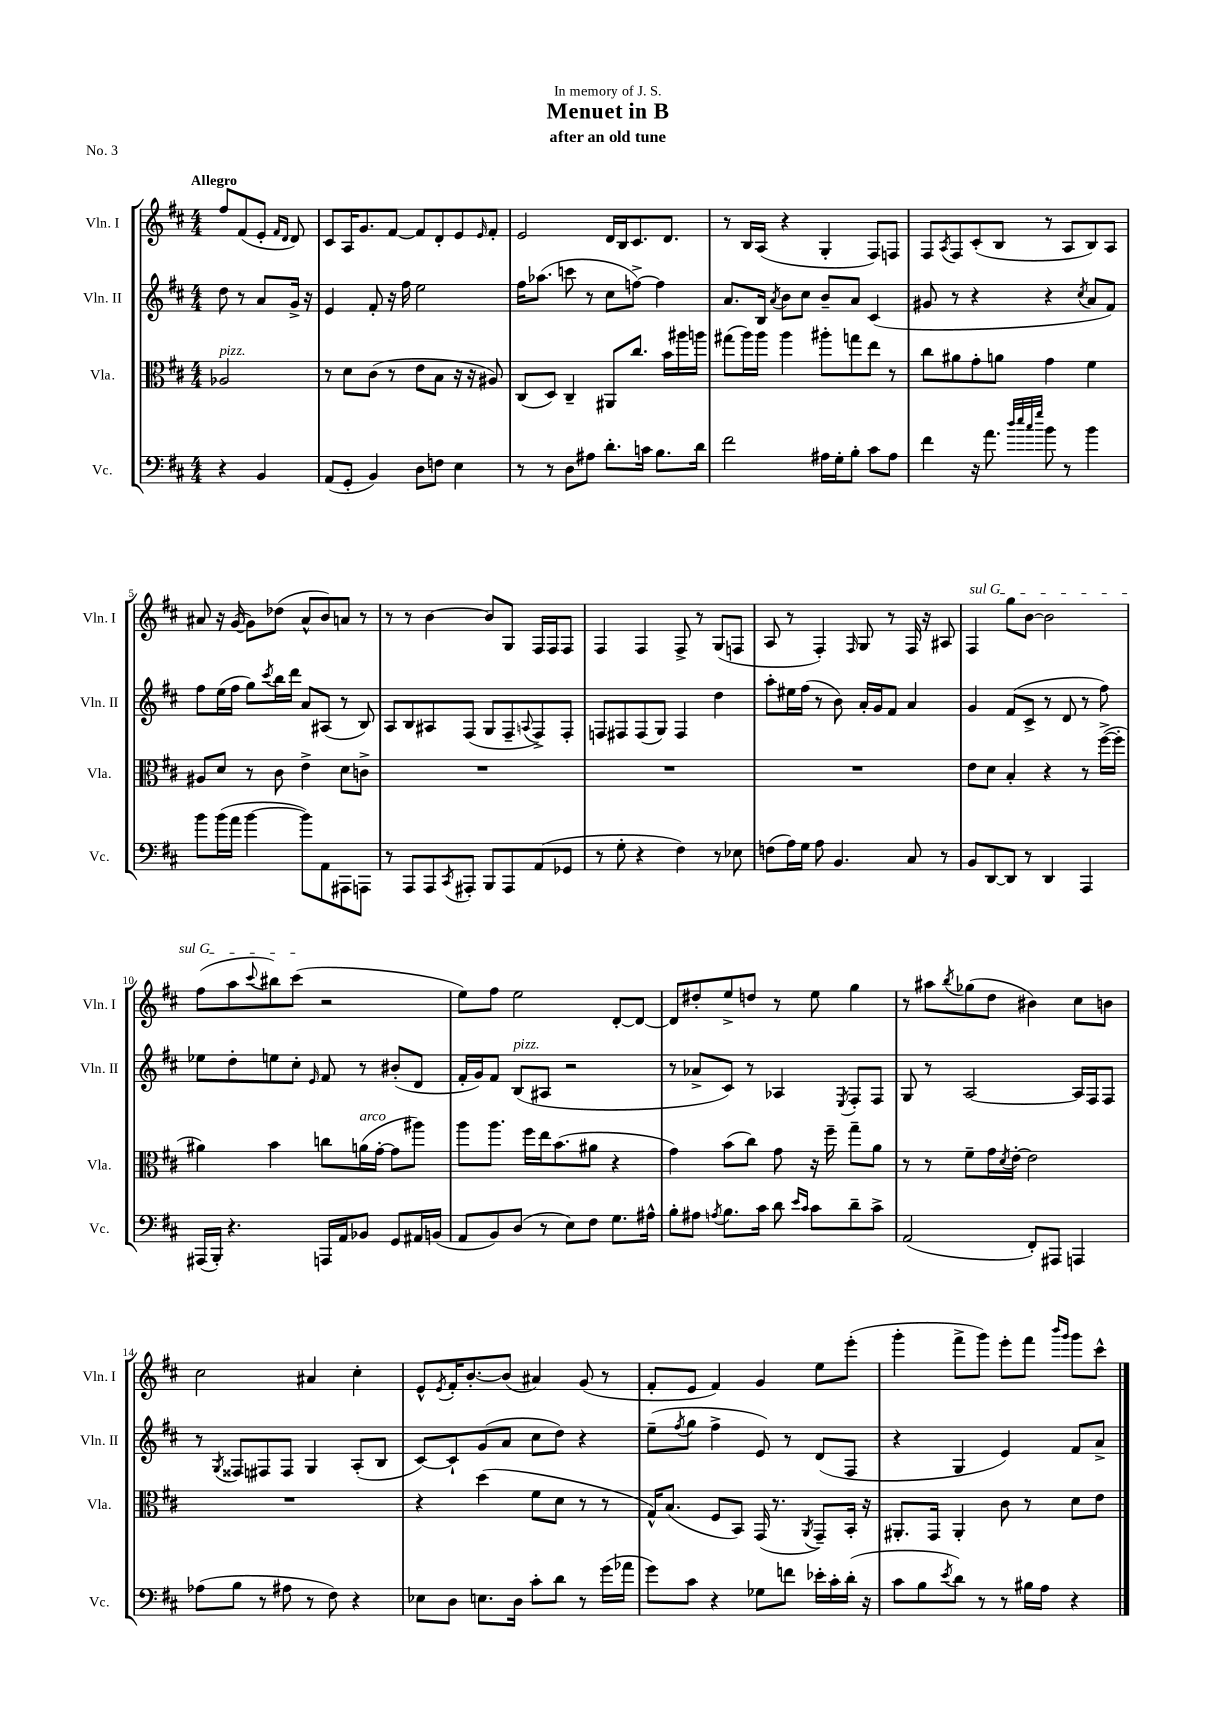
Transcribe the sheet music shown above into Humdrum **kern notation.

**kern	**kern	**kern	**kern
*staff4	*staff3	*staff2	*staff1
*clefF4	*clefC3	*clefG2	*clefG2
*k[f#c#]	*k[f#c#]	*k[f#c#]	*k[f#c#]
*M4/4	*M4/4	*M4/4	*M4/4
4r	2A-/	8dd\	8ff#/L
.	.	8r	(8f#/
4BB/	.	8a/L	8e'/J
.	.	.	16qqf#/LL
.	.	.	16qqd/JJ
.	.	16g^/Jk	8d/)
.	.	16r	.
=	=	=	=
(8AA/L	8r	4e/	8c#/L
8GG'/J	8d\L	.	16A/K
.	.	.	8.g/
4BB/)	(8c#\J	8f#'/	.
.	8r	16r	[8f#/J
.	.	16ff#\	.
8D\L	8e\L	2ee\	8f#/]L
8F\J	8B\J	.	8d'/
4E\	16r	.	8e/
.	16r	.	.
.	.	.	16qqe/
.	8A#/)	.	8f#'/J
=	=	=	=
8r	(8C#/L	16ff#\LK	2e/
.	.	(8.aa-\J	.
8r	8D/J)	.	.
8D\L	4C#~/	8ccc\	.
8A#\J	.	8r	.
8.d'\L	8AA#/L	8cc#\L	16d/LL
.	.	.	16B/J
.	8.cc#/J	[8ff^\J)	8.c#/
16c\Jk	.	.	.
8.B\L	.	4ff\]	.
.	16b\LL	.	8.d/J
.	16aa#\	.	.
16d\Jk	16aa\JJ	.	.
=	=	=	=
2f#\	(8gg#\L	8.a/L	8r
.	16aa\L)	.	16B/LL
.	16aa\JJ	16B/Jk	(16A/JJ
.	.	8qa/	.
.	4aa\	8b\L	4r
.	.	8cc#\J	.
16A#\LL	8aa#'\L	8b~/L	4G'/
16G'\J	.	.	.
8B'\J	8gg\	8a/J	.
8c#\L	8ee\J	(4c#/	8F#/L)
8A#\J	8r	.	8F/J
=	=	=	=
4f#\	8cc#\L	8g#/	8F#/L
.	.	.	8qA/
.	8a#\	8r	8F#/
16r	8g'\	4r	(8c#'/
8.a\	.	.	.
.	8a\J	.	8B/J
32qqdd/LLL	.	.	.
32qqee/	.	.	.
32qqcc#/	.	.	.
32qqgg/JJJ	.	.	.
8b\	4g\	4r	8r
8r	.	.	8A/L
.	.	8qcc#/	.
4b\	4f#\	8a/L	8B/)
.	.	8f#/J)	8A/J
=	=	=	=
8b\L	8A#/L	8ff#\L	8a#/
(16b\L	8d/J	(16ee\L	16r
16a\JJ	.	16ff#\JJ	([16g/
[4b\	8r	8gg\L)	8g\]L)
.	.	8qccc#/	.
.	8c#\	16bb\L	(8dd-\J
.	.	16ddd\JJ	.
8b\]L)	4e^\	8a/L	8a#^^/L
8AA\	.	(8A#/J	8b/)
8AAA#\	8d\L	8r	8a/J
8AAA\J	8c^\J	8B/)	8r
=	=	=	=
8r	1r	8A/L	8r
8AAA/L	.	8B/	8r
8AAA/	.	8A#/	[4b\
8qCC#/	.	.	.
8AAA#'/J	.	(8F#/J	.
8BBB/L	.	8G/L	8b/]L
8AAA#/	.	8F#~/	8G/J
.	.	8qqA/	.
(8AA/	.	8F#^/)	16F#/LL
.	.	.	16F#/J
8GG-/J	.	8F#'/J	8F#/J
=	=	=	=
8r	1r	8F/L	4F#/
8G'\	.	8F#/	.
4r	.	(8F#/	4F#/
.	.	8G/J)	.
4F#\)	.	4F#/	8F#^/
.	.	.	8r
8r	.	4dd\	(8G/L
8E-\	.	.	8F/J
=	=	=	=
(8F\L	1r	8aa'\L	8A/
16A\L)	.	16ee#\L	8r
16G\JJ	.	(16ff#\JJ	.
8A\	.	8r	4F#'/)
4.BB/	.	8b\)	.
.	.	.	16qqF#/
.	.	16a'/LL	8G/
.	.	16g/J	.
.	.	8f#/J	8r
8C#/	.	4a/	16F#/
.	.	.	16r
8r	.	.	8A#/
=	=	=	=
8BB/L	8e\L	4g/	4F#/
[8DD/	8d\J	.	.
8DD/]J	4B'/	(8f#/L	8gg\L
8r	.	8c#^/J	[8b\J
4DD/	4r	8r	2b\]
.	.	8d/	.
4AAA/	8r	8r	.
.	([16ff#^\LL	8ff#\)	.
.	16ff#'\]JJ	.	.
=	=	=	=
(16AAA#/LL	4a#\)	8ee-\L	(8ff#\L
16BBB'/JJ)	.	.	.
4.r	.	8dd'\	8aa\
.	.	.	8qqccc#/
.	4b\	8ee\	8bb#\)
.	.	8cc#'\J	(8ccc#\J
.	.	16qqe/	.
16AAA/LL	8cc\L	8f#/	2r
16AA/J	.	.	.
8BB-/J	(16a\L	8r	.
.	[16g'\JJ	.	.
8GG/L	8g\]L	(8b#'/L	.
16AA#/L	8aa#\J)	8d/J	.
(16BB/JJ	.	.	.
=	=	=	=
8AA/L	8aa\L	16f#'/LL	8ee\L)
.	.	16g/J)	.
8BB/)	8.aa\J	8f#/J	8ff#\J
(8D/J	.	(8B/L	2ee\
.	16ff#\LL	.	.
8r	16ee\J	8A#/J	.
.	(8.b\	.	.
8E\L)	.	2r	.
8F#\J	8a#\J	.	.
8.G\L	4r	.	[8d'/L
.	.	.	8d/_J
16A#^^\Jk	.	.	.
=	=	=	=
8B'\L	4g\)	8r	8d/]L
8A#\J	.	8a-^/L	8dd#'/
8qA/	.	.	.
8.B\L	(8b\L	8c#/J)	8ee^/
.	8cc#\J)	8r	8dd/J
16c#\Jk	.	.	.
8d\	8g\	4A-/	8r
16qqe/LL	.	.	.
16qqc#/JJ	.	.	.
8c#\L	16r	.	8ee\
.	16ff#~\	.	.
.	.	8qE/	.
8d~\	8gg~\L	8F#'/L	4gg\
8c#^\J	8a\J	8F#/J	.
=	=	=	=
(2AA/	8r	8G/	8r
.	8r	8r	8aa#\L
.	.	.	8qbb/
.	8f#~\L	[2A/	(8gg-\
.	16g\L	.	8dd\J
.	8qd/	.	.
.	[16e'\JJ	.	.
8FF#'/L)	2e\]	.	4b#\)
8AAA#/J	.	.	.
4AAA/	.	16A/]LL	8cc#\L
.	.	16F#/J	.
.	.	8F#/J	8b\J
=	=	=	=
(8A-\L	1r	8r	2cc#\
.	.	8qG/	.
8B\J	.	8F##/L	.
8r	.	8F#/	.
8A#\	.	8F#/J	.
8r	.	4G/	4a#/
8F#\)	.	.	.
4r	.	(8A'/L	4cc#'\
.	.	8B/J	.
=	=	=	=
8E-\L	4r	[8c#/L)	8e^^/L
.	.	.	8qe/
8D\J	.	8c#`/]	16f#'/K
.	.	.	[8.b'/
8.E\L	(4dd\	(8g/	.
.	.	8a/J	(8b/]J
16D\Jk	.	.	.
8c#'\L	8f#\L	8cc#\L	4a#/)
8d\J	8d\J	8dd\J)	.
8r	8r	4r	(8g/
(16g\LL	8r	.	8r
16a-\JJ	.	.	.
=	=	=	=
8g\L)	16G^^/LK)	(8ee~\L	8f#'/L
.	(8.B/J	.	.
.	.	8qff#/	.
8c#\J	.	8gg\J	8e/J
4r	8F#/L	4ff#^\	4f#/)
.	8BB/J)	.	.
8G-\L	(16GG/	8e/)	4g/
.	8.r	.	.
8f\J	.	8r	.
.	8qAA/	.	.
16e-'\LL	8GG~/L)	(8d/L	8ee\L
16c#'\	.	.	.
(16d'\JJ	16BB'/Jk	8F#/J	(8eee'\J
16r	16r	.	.
=	=	=	=
8c#\L	8.AA#'/L	4r	4ggg'\
8B\	.	.	.
.	16GG/Jk	.	.
8qe/	.	.	.
8d\J)	4AA#'/	4G/	8fff#^\L
8r	.	.	8ggg\J)
8r	8c#\	4e/)	8eee'\L
16B#\LL	8r	.	8fff#\J
16A\JJ	.	.	.
.	.	.	16qqbbb/LL
.	.	.	16qqggg/JJ
4r	8d\L	8f#/L	8ggg\L
.	8e\J	8a^/J	8ccc#^^\J
==	==	==	==
*-	*-	*-	*-
